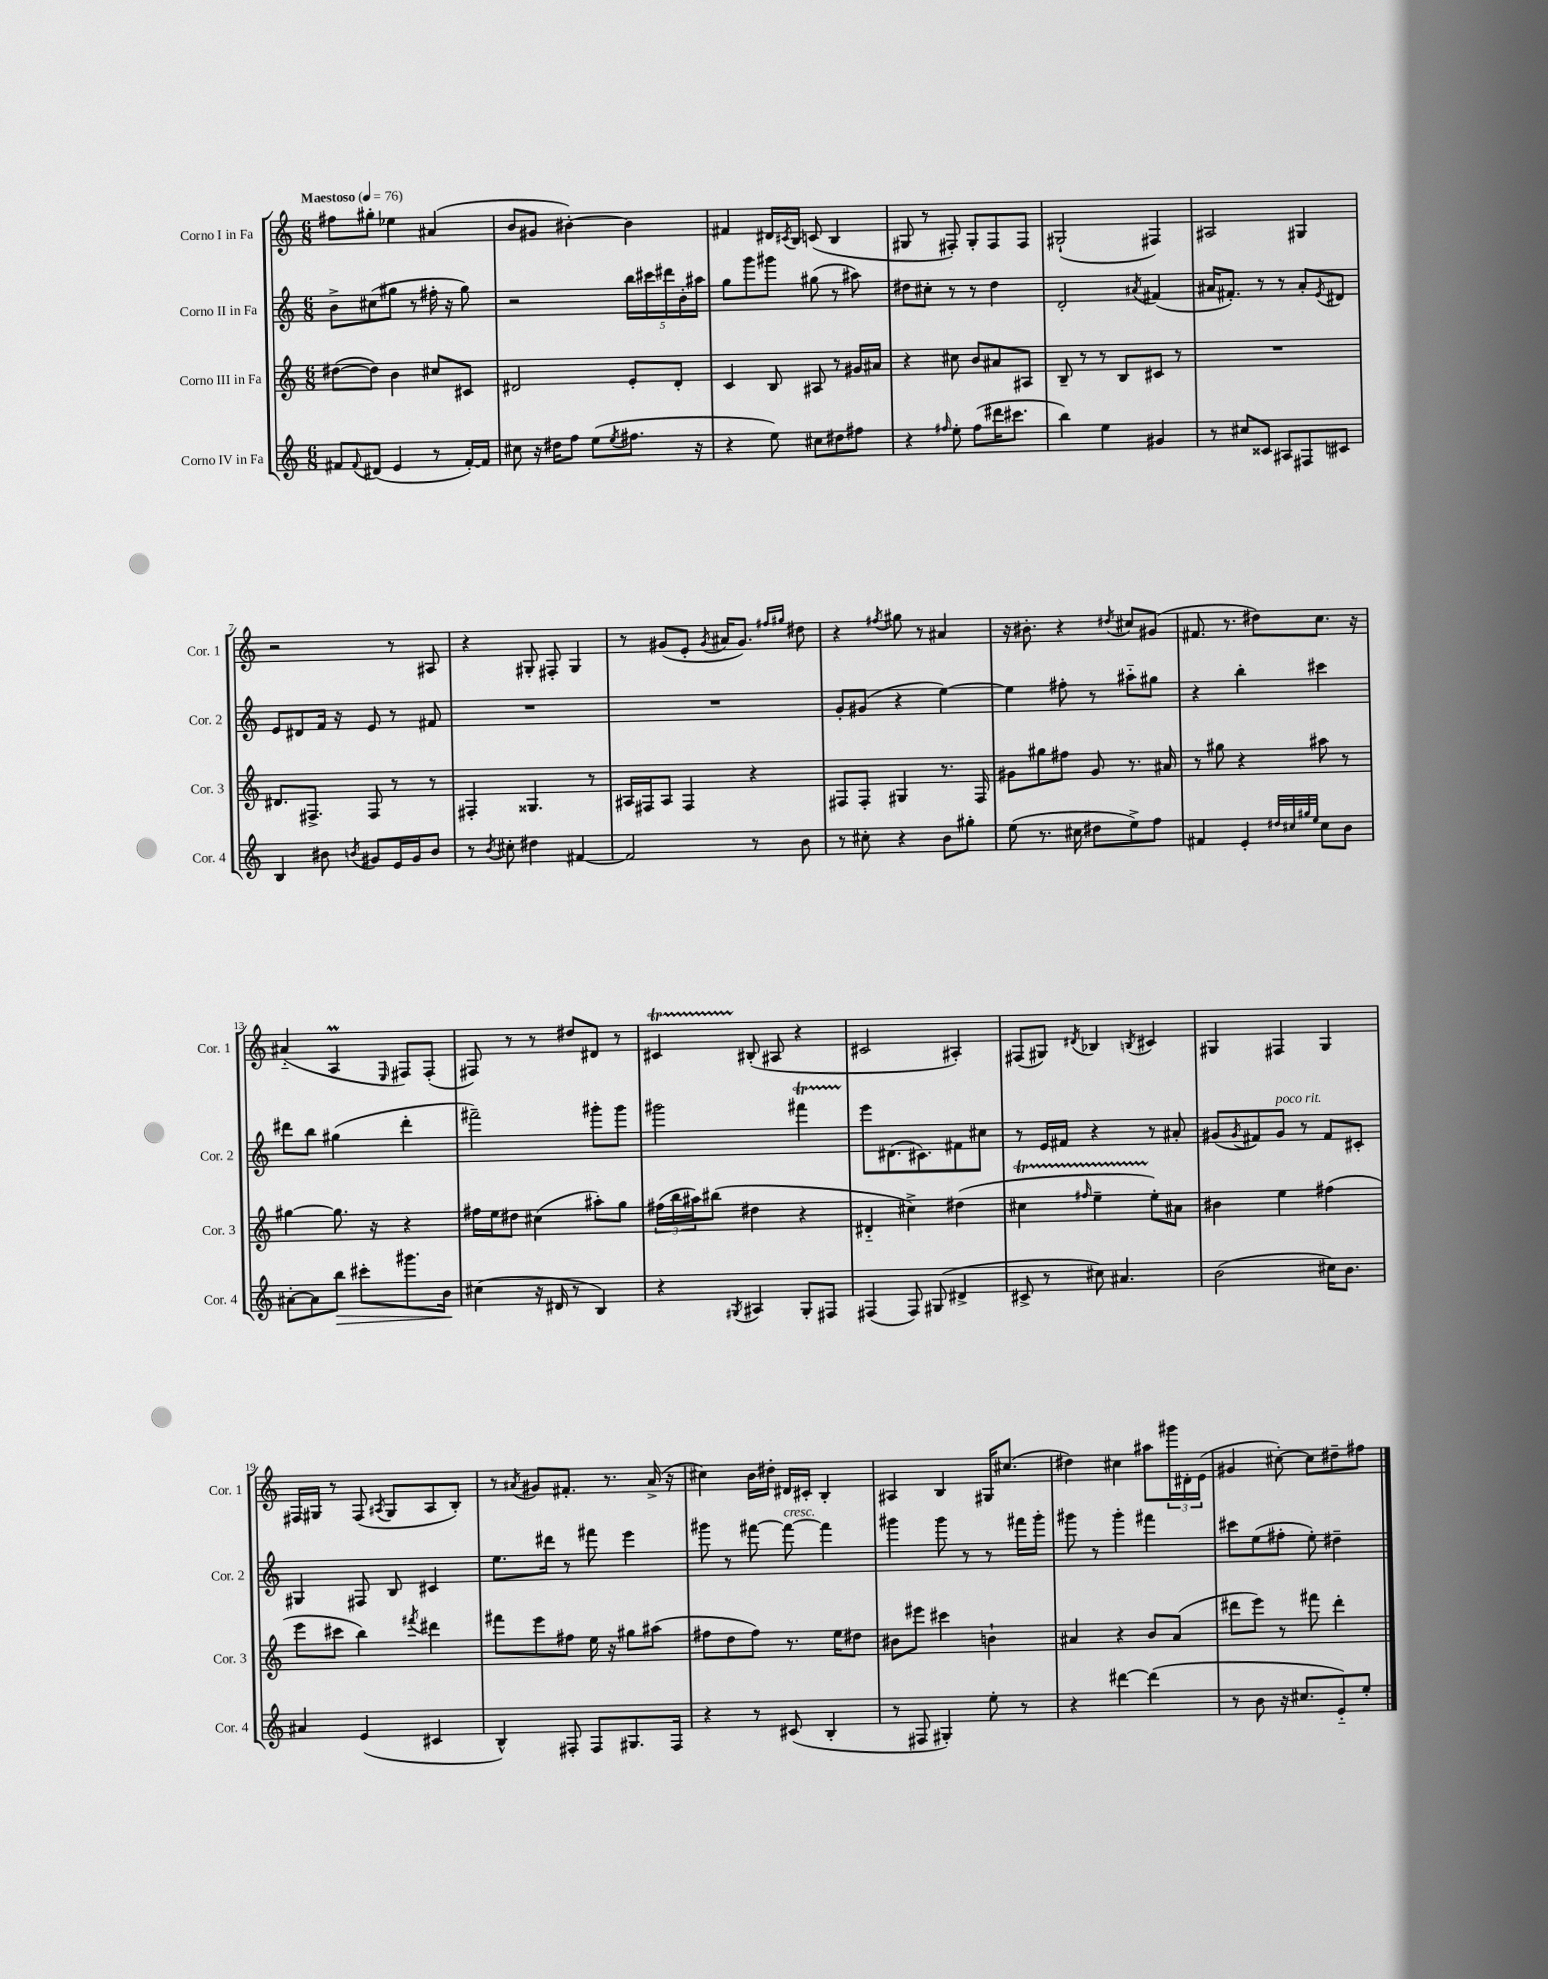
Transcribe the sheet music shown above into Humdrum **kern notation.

**kern	**dynam	**kern	**kern	**kern
*part4	*part4	*part3	*part2	*part1
*staff4	*staff4	*staff3	*staff2	*staff1
*I"Corno IV in Fa	*	*I"Corno III in Fa	*I"Corno II in Fa	*I"Corno I in Fa
*I'Cor. 4	*	*I'Cor. 3	*I'Cor. 2	*I'Cor. 1
*clefG2	*	*clefG2	*clefG2	*clefG2
*k[]	*	*k[]	*k[]	*k[]
*M6/8	*	*M6/8	*M6/8	*M6/8
*MM76	*	*MM76	*MM76	*MM76
=1	=1	=1	=1	=1
!	!	!	!	!LO:TX:a:B:t=Maestoso
8f#X/L	.	([8dd#X\L	8b^\L	8ff#X\L
8qqf#/	.	.	.	.
(8d#X/J	.	8dd#\J])	(8cc#X\	8gg#X'\J
4e/	.	4b\	8gg#X\J	4ee-X\
.	.	.	8r	.
8r	.	8cc#X/L	16ff#X'\	(4a#X/
.	.	.	16r	.
[16f#'/LL)	.	8c#X/J	8gg#\)	.
16f#/JJ]	.	.	.	.
=2	=2	=2	=2	=2
8cc#X\	.	2d#X/	2r	8b/L
16r	.	.	.	8g#X/J
16dd#X\KL	.	.	.	.
8ff\J	.	.	.	[4b#X'\)
(8ee\L	.	.	.	.
8qee/	.	.	.	.
8.ff#X\J	.	8e'/L	20bb\LL	4b#\]
.	.	.	20ccc#X\	.
.	.	.	20ddd#X\	.
.	.	8d#'/J	.	.
.	.	.	20b'\	.
16r	.	.	.	.
.	.	.	20aa#X\JJ	.
=3	=3	=3	=3	=3
4r	.	4c/	8gg\L	4f#X/
.	.	.	8ggg\	.
8ee\)	.	8B/	8ggg#X\J	16d#X/LL
.	.	.	.	8qc#X/
.	.	.	.	16B/JJ
8cc#X\L	.	8A#X/	(8gg#X\	(8cn/
8dd#X\	.	8r	8r	4B/
8ff#X\J	.	16g#X/LL	8aa#X\)	.
.	.	16a#X/JJ	.	.
=4	=4	=4	=4	=4
4r	.	4r	8dd#X\L	8G#X/
.	.	.	8cc#X'\J	8r
16qqff#X/	.	.	.	.
8ee'\	.	8cc#X\	8r	8F#X'/)
(8ff#\L	.	8b/L	8r	8G#'/L
16ddd#X\K	.	8a#X/	4dd#\	8F#/
8.ccc#X\J	.	.	.	.
.	.	8A#X/J	.	8F#/J
=5	=5	=5	=5	=5
4bb\)	.	8B~/	2d'/	(2G#X`/
.	.	8r	.	.
4ee\	.	8r	.	.
.	.	8B/L	.	.
.	.	.	8qa#X/	.
4g#X/	.	8c#X/J	(4f#X/	4F#X/)
.	.	8r	.	.
=6	=6	=6	=6	=6
8r	.	2.r	16a#X/KL	2A#X/
.	.	.	8.f#X'/J)	.
8cc#X/L	.	.	.	.
8c##X/J	.	.	8r	.
8A#X/L	.	.	8r	.
8F#X/	.	.	8a#'/L	4G#X/
.	.	.	8qe/	.
8c#X/J	.	.	8d#X/J	.
!!LO:LB:g=z
=7	=7	=7	=7	=7
4B/	.	8.d#X/L	8e/L	2r
.	.	.	8d#X/	.
.	.	8.F#X^/J	.	.
8b#X\	.	.	16f/Jk	.
.	.	.	16r	.
8qbn/	.	.	.	.
8g#X/L	.	8F#/	8e/	.
16e/L	.	8r	8r	8r
16g#/J	.	.	.	.
8b/J	.	8r	8f#X/	8A#X/
=8	=8	=8	=8	=8
8r	.	4F#X'/	2.r	4r
8qb/	.	.	.	.
8cc#X'\	.	.	.	.
4dd#X\	.	4.G##X/	.	8G#X'/
.	.	.	.	8F#X'/
[4f#X/	.	.	.	4G#/
.	.	8r	.	.
=9	=9	=9	=9	=9
2f#/]	.	16A#X/LL	2.r	8r
.	.	16F#X/J	.	.
.	.	8A#/J	.	(8g#X/L
.	.	4F#/	.	8e'/J
.	.	.	.	8qg#/
.	.	.	.	16a#X/KL
.	.	.	.	8.g#/J)
8r	.	4r	.	.
.	.	.	.	16qqff#X/LL
.	.	.	.	16qqgg#X/JJ
8b\	.	.	.	8dd#X\
=10	=10	=10	=10	=10
8r	.	8F#X/L	8g'/L	4r
8cc#X'\	.	8F#'/J	(8g#X/J	.
.	.	.	.	8qff#X/
4r	.	4G#X/	4r	8gg#X\
.	.	.	.	8r
8b\L	.	8.r	[4ee\)	4a#X/
8gg#X'\J	.	.	.	.
.	.	16F#/	.	.
=11	=11	=11	=11	=11
(8ee\	.	8g#X\L	4ee\]	16r
.	.	.	.	8.b#X'\
8.r	.	8gg#X\	.	.
.	.	8ff#X\J	8ff#X'\	4r
16cc#X\	.	.	.	.
8dd#X\L	.	8g#/	8r	.
.	.	.	.	8qdd#X/
8ee^\)	.	8.r	8aa#X\L	8cc#X/L
8ff\J	.	.	8gg#X\J	(8g#X/J
.	.	16a#X/	.	.
=12	=12	=12	=12	=12
4f#X/	.	8r	4r	8.f#X/
.	.	8gg#X\	.	.
.	.	.	.	8.r
4e'/	.	4r	4bb'\	.
.	.	.	.	8dd#X\L)
32qqdd#X/LLL	.	.	.	.
32qqcc#X/	.	.	.	.
32qqgg#X/	.	.	.	.
32qqee/JJJ	.	.	.	.
8cc#\L	.	8aa#X\	4ccc#X\	8.cc\J
8b\J	.	8r	.	.
.	.	.	.	16r
!!LO:LB:g=z
=13	=13	=13	=13	=13
[8a#X'\L	.	[4gg#X\	8ddd#X\L	(4a#X/
8a#\]	.	.	8bb\J	.
!	!LO:HP:b	!	!	!
8bb\J	>	8.gg#\]	(4gg#X\	4AM/
8ccc#X'\L	.	.	.	.
.	.	16r	.	.
.	.	.	.	16qqE/
8.ggg#X\	.	4r	4ddd#'\	8F#X/L)
.	.	.	.	(8F#'/J
16b\Jk	.	.	.	.
.	]	.	.	.
=14	=14	=14	=14	=14
(4cc#X\	.	16ff#X\LL	2fff#X~\)	8F#X/)
.	.	16ee\J	.	.
.	.	8dd#X\J	.	8r
16r	.	(4cc#X\	.	8r
16d#X/	.	.	.	.
8r	.	.	.	8dd#X/L
4B/)	.	8aa#X'\L)	8ggg#X'\L	8d#X/J
.	.	8gg\J	8ggg#\J	8r
=15	=15	=15	=15	=15
4r	.	(24ff#X\LL	2ggg#X\	4c#Xt/
.	.	24bb\	.	.
.	.	24aa#X\J)	.	.
.	.	(8bb#X\J	.	.
8qG#X/	.	.	.	.
4A#X/	.	4dd#X\	.	(8B#X'/
.	.	.	.	8A#X/
8G#'/L	.	4r	4fff#Xt\	4r
8F#X/J	.	.	.	.
=16	=16	=16	=16	=16
(4F#X/	.	4d#X/	8eee\L	2c#X/
.	.	.	(8.d#X\	.
8F#/)	.	4cc#X^\)	.	.
.	.	.	8.c#X\)	.
(8G#X/	.	.	.	.
4d#X^/	.	(4dd#X\	8f#X\	4A#X'/)
.	.	.	8cc#X\J	.
=17	=17	=17	=17	=17
8c#X^/	.	4cc#Xt\	8r	(8F#X/L
8r	.	.	16e/LL	8G#X/J)
.	.	.	16f#X/JJ	.
.	.	16qqff#X/	.	8qd#X/
8cc#X\)	.	4eeTTT~\	4r	4B-X/
4.a#X/	.	.	.	.
.	.	.	.	8qBn/
.	.	8ee'\L)	8r	4c#X/
.	.	8a#X\J	8a#X'/	.
=18	=18	=18	=18	=18
(2b\	.	4b#X\	(8g#X/L	4G#X/
.	.	.	8qg#/	.
.	.	.	8f#X/)	.
!	!	!	!LO:TX:a:i:t=poco rit.	!
.	.	4ee\	8g#/J	4F#X/
.	.	.	8r	.
16cc#X\KL)	.	(4ff#X\	8f#/L	4G#/
8.b\J	.	.	.	.
.	.	.	8c#X'/J	.
!!LO:LB:g=z
=19	=19	=19	=19	=19
4a#X/	.	8eee\L	4G#X/	16F#X/LL
.	.	.	.	16G#X/JJ
.	.	8ccc#X\J	.	8r
(4e/	.	4bb\)	8F#X/	(8F#/
.	.	.	.	8qA#X/
.	.	.	8B/	8G#/L
.	.	8qfff#X/	.	.
4c#X/	.	4ddd#X\	4c#X/	8A#/
.	.	.	.	8B'/J)
=20	=20	=20	=20	=20
4B^^/)	.	8fff#X\L	8.ee\L	8r
.	.	.	.	8qa#X/
.	.	8eee\	.	8g#X/L
.	.	.	16ddd#X\Jk	.
8F#X'/	.	8ff#X\J	8r	8.f#X'/J
8F#/L	.	16ee\	8fff#X\	.
.	.	16r	.	8.r
8.G#X/	.	8gg#X\L	4eee\	.
.	.	(8aa#X\J	.	(16a#^/
16F#/Jk	.	.	.	16r
=21	=21	=21	=21	=21
4r	.	8ff#X\L	8ggg#X\	4cc#X\)
.	.	8dd\	8r	.
8r	.	8ff#\J)	[8fff#X\	16b\LL
.	.	.	.	16dd#X'\JJ
!	!	!	!LO:TX:a:i:t=cresc.	!
(8c#X/	.	8.r	8fff#\_	16d#X/LL
.	.	.	.	16c#X'/JJ
4B'/	.	.	4fff#\]	4B'/
.	.	16ee\KL	.	.
.	.	8dd#X\J	.	.
=22	=22	=22	=22	=22
8r	.	8b#X\L	4ggg#X\	4A#X/
8F#X/	.	8eee#X\J	.	.
4G#X'/)	.	4ccc#X\	8ggg#\	4B/
.	.	.	8r	.
8ee'\	.	4bn`\	8r	16G#X/KL
.	.	.	.	(8.cc#X/J
8r	.	.	16fff#X\LL	.
.	.	.	16ggg#'\JJ	.
=23	=23	=23	=23	=23
4r	.	4a#X/	8ggg#X\	4dd#X\)
.	.	.	8r	.
[4ddd#X\	.	4r	4ggg#'\	4cc#X\
(4ddd#\]	.	8b/L	4fff#X\	8aa#X\L
.	.	(8a#/J	.	24ggg#X\L
.	.	.	.	24d#X'\
.	.	.	.	(24e\JJ
=24	=24	=24	=24	=24
8r	.	8ddd#X\L	8ccc#X\L	4g#X/
8b\	.	8eee\J)	(8ee\	.
16r	.	8r	8ff#X'\J	[8cc#X'\)
8.cc#X/L	.	.	.	.
.	.	8fff#X\	8ee'\)	8cc#\L]
8e/)	.	4ddd#'\	4dd#X~\	8dd#X~\
8ee'/J	.	.	.	8ff#X\J
==	==	==	==	==
*-	*-	*-	*-	*-
